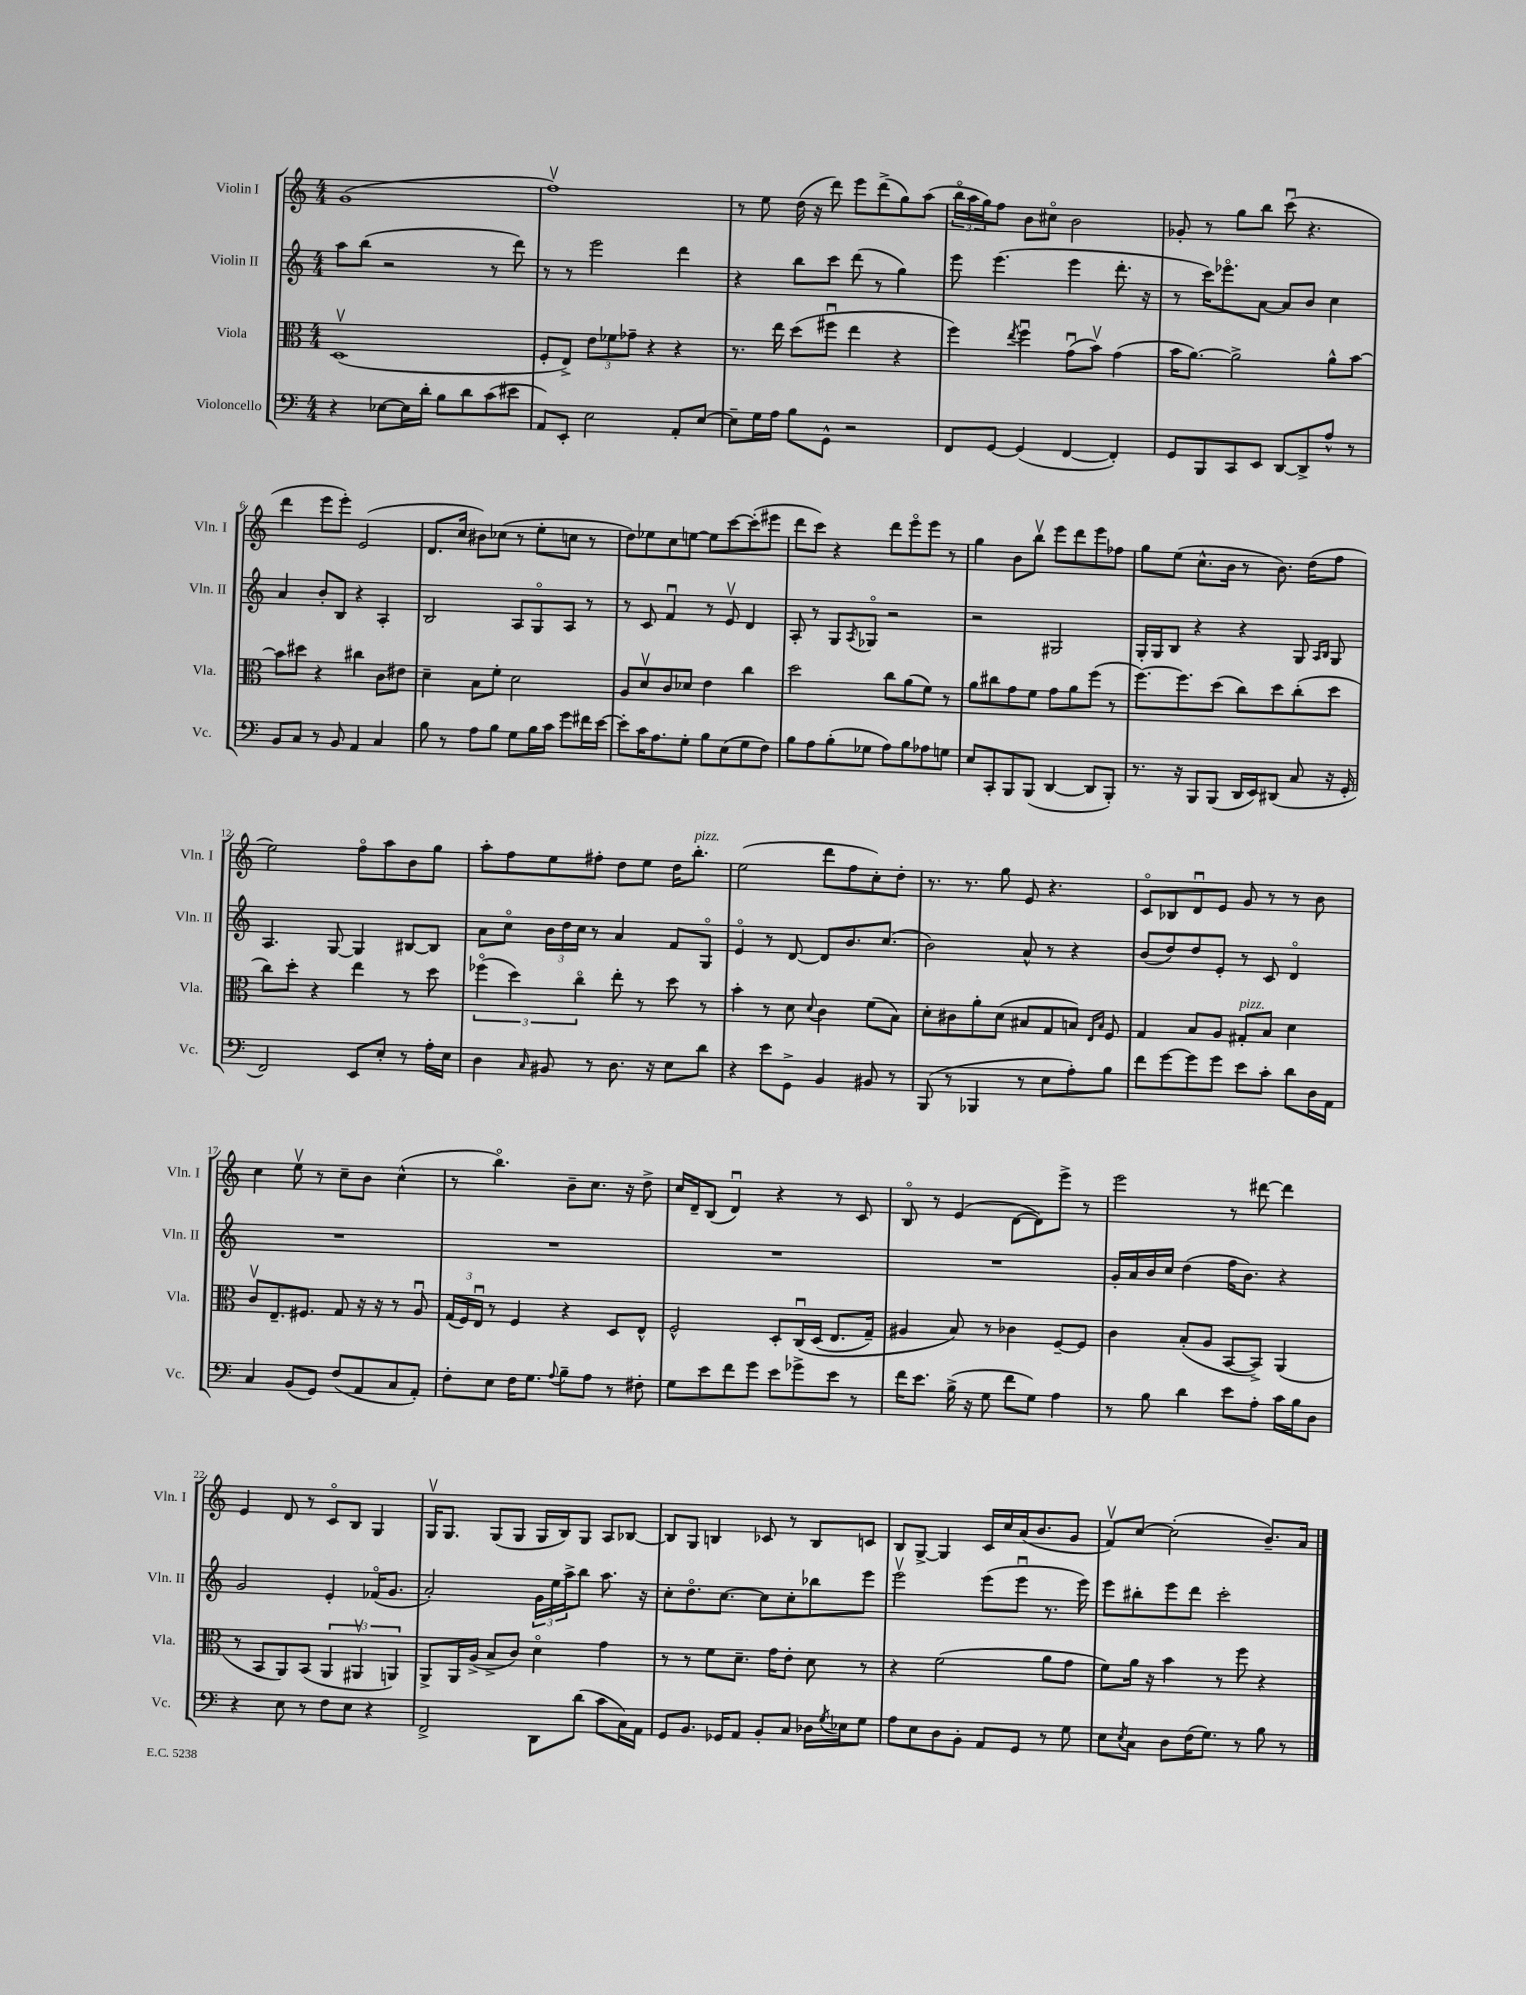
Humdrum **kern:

**kern	**kern	**kern	**kern
*staff4	*staff3	*staff2	*staff1
*clefF4	*clefC3	*clefG2	*clefG2
*k[]	*k[]	*k[]	*k[]
*M4/4	*M4/4	*M4/4	*M4/4
4r	(1Dv	8aa	(1g
.	.	(8bb	.
[8E-	.	2r	.
16E-]	.	.	.
16d'	.	.	.
8B	.	.	.
8d	.	.	.
(8c	.	8r	.
8e#	.	8ddd)	.
=	=	=	=
8AA)	8F'	8r	1ffv)
8EE'	8E^)	8r	.
2E	12e	2eee	.
.	12f-	.	.
.	12g-~	.	.
.	4r	.	.
8AA'	4r	4ddd	.
[8E	.	.	.
=	=	=	=
8E~]	8.r	4r	8r
16G	.	.	8ee
16A	16ee	.	.
8B	(8dd	8bb	(16dd
.	.	.	16r
8GG^^	8ff#u	8ccc	8ddd)
2r	4ee	(8ddd	8eee
.	.	8r	(8ddd^
.	4r	4gg)	8gg)
.	.	.	(8aa
=	=	=	=
8FF	4ff)	8eee	24bbo
.	.	.	24aa
.	.	.	24gg)
[8GG	.	(4.eee	8ff
.	8qee	.	.
(4GG]	4ffu	.	8b
.	.	.	8cc#o
[4FF	(8gu	4eee	2b
.	8bv)	.	.
4FF'])	(4g	8.ddd'	.
.	.	16r	.
=	=	=	=
8GG	16b	8r	8g-'
.	[8.a)	.	.
8BBB	.	16ccc)	8r
.	.	8.eee-o	.
8CC	2a^]	.	8gg
8EE	.	[8a	8bb
[8DD	.	8a]	(8cccu
8DD^]	.	8b	4.r
8A^^	8a^^	4cc	.
8r	[8b	.	.
=	=	=	=
8BB	8b]	4a	4ddd
8C	8dd#	.	.
8r	4r	8b'	8eee
8BB	.	8B	8eee')
4AA	4cc#	4r	(2e
4C	8c	4A'	.
.	8e#	.	.
=	=	=	=
8B	4d~	2B	8.d
8r	.	.	.
.	.	.	16cc
8A	8B	.	8b#)
8B	8f'	.	(8cc-
8G	2d	8A	8r
16B	.	8Go	8ee'
16c	.	.	.
8g	.	8A	8cc
16f#	.	8r	8r
[16e	.	.	.
=	=	=	=
8e']	8A	8r	8dd)
16c	8dv	8c	8ee-
8.A	.	.	.
.	8c	4fu	8cc
8G'	8d-	.	[8ee
8B	4e	8r	8ee]
(8E	.	8ev	[8ccc
8G	4cc	4d	(8ccc']
8F)	.	.	8eee#
=	=	=	=
8B	2dd	8A'	8ddd
8A	.	8r	8ccc)
(8B'	.	8G	4r
.	.	8qA	.
8G-	.	8G-o	.
8A)	8cc	2r	8ddd
8B	(8a	.	8eeeo
8A-	8f)	.	8eee
8G	8r	.	8r
=	=	=	=
8E	8a	2r	4gg
8CC'	8cc#	.	.
8BBB	8g	.	8b
(8BBB	8f	.	8bbv
[4DD	8g	2G#	8eee
.	8a	.	8ddd
8DD]	(8ff	.	8eee
8BBB')	8r	.	8ff-
=	=	=	=
8.r	[8.ff)	16G'	8gg
.	.	16G	.
.	.	8B	(8ee
16r	8.ff]	.	.
8BBB	.	4r	8.cc^^
(8BBB	(8dd	.	.
.	.	.	16b
16DD	8cc)	4r	8r
16EE)	.	.	.
(8DD#	8dd	.	8.b)
8C	(8cc'	8G	.
.	.	.	(16dd
.	.	16qqA	.
.	.	16qqB	.
16r	8dd	8G	8ff
16GG'	.	.	.
=	=	=	=
2FF)	8cc)	4.A	2ee)
.	8dd'	.	.
.	4r	.	.
.	.	[8G	.
8EE	4ee	4G]	8ffo
8E'	.	.	8aa
8r	8r	[8B#	8b
16A'	8dd	8B#]	8gg
16E	.	.	.
=	=	=	=
4D	(6ff-o	8a	8aa'
.	.	8cco	8ff
.	6dd)	.	.
16qqC	.	.	.
8BB#	.	24b	8ee
.	.	24dd	.
.	6cco	24cc	.
8r	.	8r	8ff#'
8.D	8ee'	4a	8dd
.	8r	.	8ee
16r	.	.	.
8E	8dd	8f	16dd
.	.	.	8.bb'
8d	8r	8Go	.
=	=	=	=
4r	4b'	4eo	(2ee
8e	8r	8r	.
8GG^	8d	[8d	.
.	8qqd	.	.
4BB	4c	8d]	8ddd
.	.	8.b	8ff
8BB#	(8f	.	8cc')
.	.	(8.cc	.
8r	8B)	.	8dd'
=	=	=	=
(8BBB	8d'	2b)	8.r
8r	8c#	.	.
.	.	.	8.r
4BBB-	8a'	.	.
.	(8d	.	8gg
8r	8B#	8a^^	8e
8E	8G	8r	4.r
8A')	8B)	4r	.
.	16qqE	.	.
.	16qqB	.	.
8B	8F	.	.
=	=	=	=
8f	4G	(8b	8co
[8g	.	8dd)	8B-
8g]	8B	8dd	8du
8g	8A	8e'	8e
8e	8G#'	8r	8g
8c'	8B	8c	8r
8d	4d	4do	8r
16D	.	.	8b
16AA	.	.	.
=	=	=	=
4C	8cv	1r	4cc
.	8.E~	.	.
(8BB	.	.	8eev
.	8.F#	.	.
8GG)	.	.	8r
(8F	8G	.	8cc~
8AA	16r	.	8b
.	16r	.	.
8C	8r	.	(4cc^^
8AA')	8Au	.	.
=	=	=	=
8F'	(24G	1r	8r
.	24F)	.	.
.	24Eu	.	.
8E	8r	.	4.bbo)
16F	4F	.	.
8.G	.	.	.
8qqA	.	.	.
8B~	4r	.	8b~
8A	.	.	8.cc
8r	8D	.	.
.	.	.	16r
8F#'	8E^^	.	8dd^
=	=	=	=
8G	2F^^	1r	16cc
.	.	.	16d~
8e	.	.	(8B
8f	.	.	4du)
8g	.	.	.
8e	8D'	.	4r
8g-^	&(16Cu	.	.
.	(16D	.	.
8e	8.E	.	8r
8r	.	.	8c
.	16G~)	.	.
=	=	=	=
16f	4A#	1r	8Bo
8.e	.	.	.
.	.	.	8r
(16B^	8B&)	.	(4e
16r	.	.	.
8G	8r	.	.
8f	4c-	.	[8d
8G)	.	.	8d])
4A	[8F~	.	8eee^
.	8F]	.	8r
=	=	=	=
8r	4c	16g'	2eee
.	.	16a	.
8B	.	16b	.
.	.	16cc	.
4d	(8B'	(4dd	.
.	8A	.	.
8e	[8BB	16ff	8r
.	.	8.b)	.
8A'	8BB^])	.	[8ddd#
16c	(4AA	4r	4ddd#]
16B	.	.	.
8D	.	.	.
=	=	=	=
4r	8r	2g	4e
.	8BB	.	.
8E	8AA)	.	8d
8r	(8BB	.	8r
8F	6AA	4e'	8co
8E	.	.	8B
.	6AA#v	.	.
4r	.	(16f-o	4G
.	.	8.g	.
.	6AA)	.	.
=	=	=	=
2FF^	8AA^	2a')	16Gv
.	.	.	8.G
.	16AA	.	.
.	(16A^	.	.
.	8B^	.	(8G
.	8c)	.	8G
8DD	4do	24g	16G
.	.	24ee	.
.	.	.	16B)
.	.	24aa^	.
(8d	.	8bb	8G
8c	4g	8.aa	8A
16C)	.	.	[8B-
16AA	.	16r	.
=	=	=	=
8GG	8r	8cc'	8B-]
8.BB	8r	8.ddo	8G
.	8f	.	4B
16GG-	.	[8.cc	.
8AA	8.d~	.	.
8BB'	.	8cc]	8c-
.	16g	.	.
8C	8e'	8cc'	8r
16D-	8d	8bb-	8B
8qG	.	.	.
16E-	.	.	.
8G	8r	8eee	8c
=	=	=	=
8A	4r	2eeev	8B
8E	.	.	[8G^
8D	(2f	.	4G]
8BB'	.	.	.
8AA	.	(8eee	16c
.	.	.	16cc
8GG	.	8eeeu	(16a
.	.	.	8.b
8r	8a	8.r	.
8G	8g	.	8g
.	.	16eee)	.
=	=	=	=
8E	8f)	8eee	8fv)
8qE	.	.	.
8C	16a	8bb#'	[8cc
.	16r	.	.
8D	4b	8eee	(2cc']
(16F	.	8ddd	.
8.G)	.	.	.
.	8r	2ccc'	.
8r	8ff	.	.
8B	4r	.	8.b~)
8r	.	.	.
.	.	.	16a
==	==	==	==
*-	*-	*-	*-
